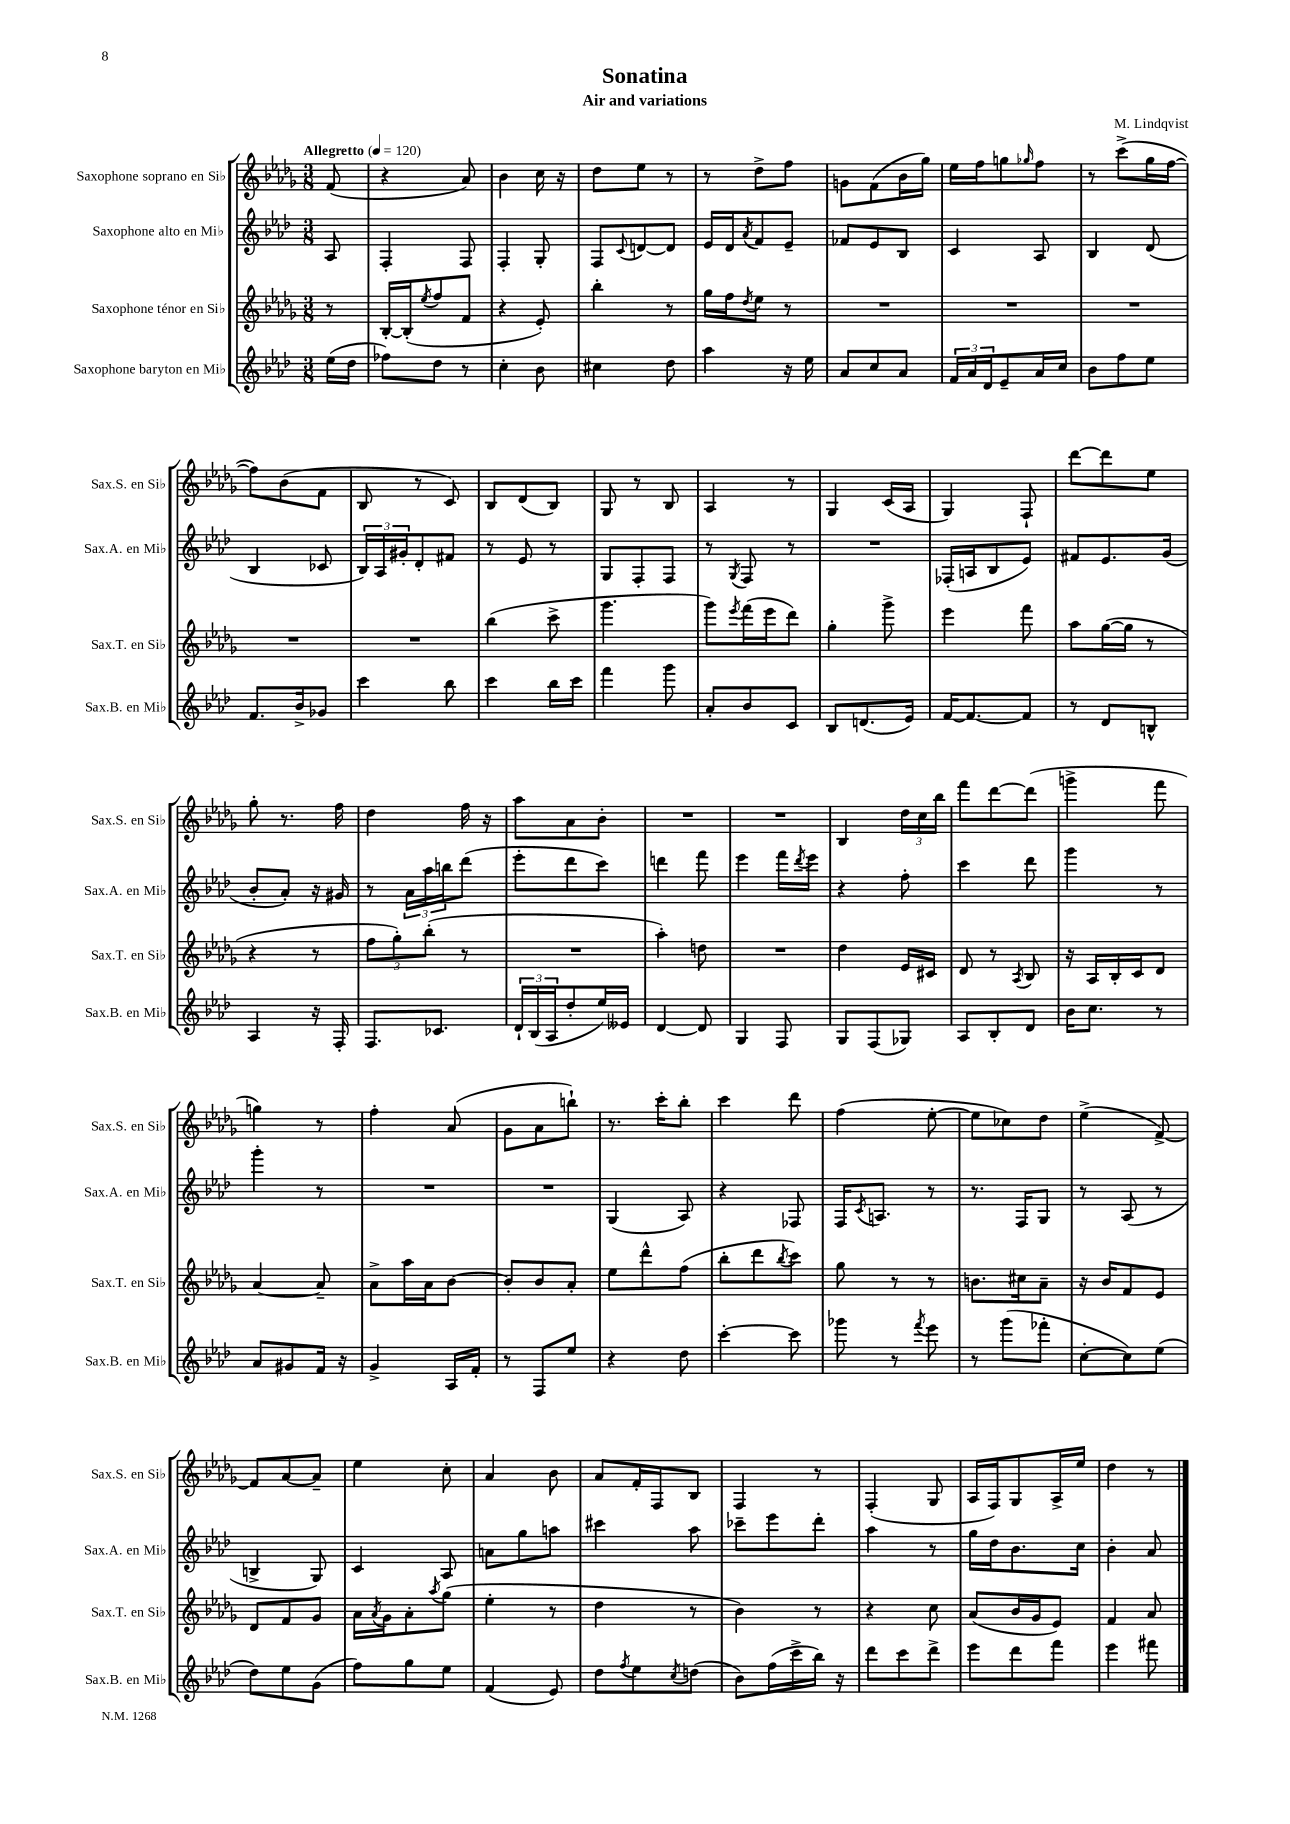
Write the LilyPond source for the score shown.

\header { title = "Sonatina" composer = "M. Lindqvist" subtitle = "Air and variations" }
<<
\new StaffGroup <<
\new Staff = "s0" \with { instrumentName = "Saxophone soprano en Sib" shortInstrumentName = "Sax.S. en Sib" } {
    \clef treble \key des \major \numericTimeSignature \time 3/8 \partial 8 \tempo "Allegretto" 4 = 120
    f'8( |
    r4 aes'8) |
    bes'4 c''16 r16 |
    des''8 ees''8 r8 |
    r8 des''8-> f''8 |
    g'8 f'8( bes'16 ges''16) |
    ees''16 f''16 g''8 \grace { ges''16 } f''8 |
    r8 c'''8->( ges''16 f''16~ |
    f''8) bes'8( f'8 |
    bes8 r8 c'8) |
    bes8 des'8( bes8) |
    ges8 r8 bes8 |
    aes4 r8 |
    ges4 c'16( aes16 |
    ges4) f8-! |
    des'''8~ des'''8 ees''8 |
    ges''8-. r8. f''16 |
    des''4 f''16 r16 |
    aes''8 aes'8 bes'8-. |
    R4. |
    R4. |
    bes4 \tuplet 3/2 { des''16 c''16 bes''16 } |
    f'''8 des'''8~ des'''8( |
    g'''4-> f'''8 |
    g''4) r8 |
    f''4-. aes'8( |
    ges'8 aes'8 b''8-!) |
    r8. c'''16-. bes''8-. |
    c'''4 des'''8 |
    f''4( ees''8~-. |
    ees''8 ces''8) des''8 |
    ees''4->( f'8~->) |
    f'8 aes'8~ aes'8-- |
    ees''4 c''8-. |
    aes'4 bes'8 |
    aes'8 f'16-. f16 bes8 |
    f4 r8 |
    f4-.( ges8 |
    aes16 f16) ges8 aes16-> ees''16 |
    des''4 r8 \bar "|." |
}
\new Staff = "s1" \with { instrumentName = "Saxophone alto en Mib" shortInstrumentName = "Sax.A. en Mib" } {
    \clef treble \key aes \major \numericTimeSignature \time 3/8 \partial 8
    aes8 |
    f4-. f8 |
    f4-. g8-. |
    f8 \appoggiatura { c'8 } d'8~ d'8 |
    ees'16 des'16 \acciaccatura { aes'8 } f'8 ees'8-- |
    fes'8 ees'8 bes8 |
    c'4 aes8 |
    bes4 des'8( |
    bes4 ces'8 |
    \tuplet 3/2 { bes16) aes16 gis'16-. } des'8-. fis'8 |
    r8 ees'8 r8 |
    g8 f8-. f8 |
    r8 \acciaccatura { g8 } f8 r8 |
    R4. |
    fes16-.( a16 bes8 ees'8) |
    fis'8 ees'8. g'16( |
    bes'8-. aes'8-.) r16 gis'16 |
    r8 \tuplet 3/2 { aes'16 aes''16 b''16 } des'''8( |
    ees'''8-. des'''8 c'''8) |
    d'''4 f'''8 |
    ees'''4 f'''16 \acciaccatura { des'''8 } ees'''16 |
    r4 f''8-. |
    c'''4 des'''8 |
    g'''4 r8 |
    g'''4-. r8 |
    R4. |
    R4. |
    g4( aes8) |
    r4 fes8 |
    f16 \acciaccatura { c'8 } a8. r8 |
    r8. f16 g8 |
    r8 aes8( r8 |
    b4-> g8) |
    c'4 aes8 |
    a'8 g''8 a''8 |
    cis'''4 aes''8 |
    ces'''8-- ees'''8 des'''8-. |
    aes''4 r8 |
    g''16 des''16 bes'8. c''16 |
    bes'4-. aes'8 \bar "|." |
}
\new Staff = "s2" \with { instrumentName = "Saxophone ténor en Sib" shortInstrumentName = "Sax.T. en Sib" } {
    \clef treble \key des \major \numericTimeSignature \time 3/8 \partial 8
    r8 |
    bes16~-. bes16-.( \acciaccatura { ees''8 } f''8 f'8 |
    r4 ees'8-.) |
    bes''4-. r8 |
    ges''16 f''16 \acciaccatura { des''8 } ees''8 r8 |
    R4. |
    R4. |
    R4. |
    R4. |
    R4. |
    bes''4( c'''8-> |
    ges'''4. |
    ges'''8) \acciaccatura { ees'''8 } f'''16( ees'''16 des'''8) |
    ges''4-. ges'''8-> |
    ees'''4 f'''8 |
    aes''8 ges''16~( ges''16 r8 |
    r4 r8 |
    \tuplet 3/2 { f''8 ges''8-.) bes''8-.( } r8 |
    R4. |
    aes''4-.) d''8 |
    R4. |
    des''4 ees'16 cis'16 |
    des'8 r8 \acciaccatura { aes8 } bes8 |
    r16 aes16 bes16-. c'16 des'8 |
    aes'4~ aes'8-- |
    aes'8-> aes''16 aes'16 bes'8~ |
    bes'8-. bes'8 aes'8-. |
    ees''8 des'''8-^ f''8( |
    bes''8-. des'''8 \acciaccatura { bes''8 } c'''8) |
    ges''8 r8 r8 |
    b'8. cis''16 aes'8-- |
    r16 bes'16 f'8 ees'8 |
    des'8 f'8 ges'8 |
    aes'16 \acciaccatura { aes'8 } ges'16 aes'8-. \acciaccatura { aes''8 } ges''8( |
    ees''4-. r8 |
    des''4 r8 |
    bes'4) r8 |
    r4 c''8 |
    aes'8( bes'16 ges'16 ees'8) |
    f'4 aes'8 \bar "|." |
}
\new Staff = "s3" \with { instrumentName = "Saxophone baryton en Mib" shortInstrumentName = "Sax.B. en Mib" } {
    \clef treble \key aes \major \numericTimeSignature \time 3/8 \partial 8
    ees''16( des''16 |
    fes''8) des''8 r8 |
    c''4-. bes'8 |
    cis''4 des''8 |
    aes''4 r16 ees''16 |
    aes'8 c''8 aes'8 |
    \tuplet 3/2 { f'16 aes'16 des'16 } ees'8-- aes'16 c''16 |
    bes'8 f''8 ees''8 |
    f'8. bes'16-> ges'8 |
    c'''4 bes''8 |
    c'''4 bes''16 c'''16 |
    f'''4 g'''8 |
    aes'8-. bes'8 c'8 |
    bes8 d'8.( ees'16) |
    f'16~ f'8.~ f'8 |
    r8 des'8 b8-^ |
    aes4 r16 f16-. |
    f8. ces'8. |
    \tuplet 3/2 { des'16-! bes16( aes16 } des''8-. ees''16) eeses'16 |
    des'4~ des'8 |
    g4 f8 |
    g8 f8( ges8) |
    aes8 bes8-. des'8 |
    bes'16 c''8. r8 |
    aes'8 gis'8 f'16 r16 |
    g'4-> aes16 f'16-. |
    r8 f8 ees''8 |
    r4 des''8 |
    c'''4~-. c'''8 |
    ges'''8 r8 \acciaccatura { f'''8 } ees'''8 |
    r8 g'''8( fes'''8-. |
    c''8~-. c''8) ees''8( |
    des''8) ees''8 g'8( |
    f''8) g''8 ees''8 |
    f'4( ees'8) |
    des''8 \acciaccatura { f''8 } ees''8 \acciaccatura { c''8 } d''8( |
    bes'8) f''16( c'''16-> bes''16) r16 |
    des'''8 c'''8 des'''8-> |
    ees'''8 des'''8 f'''8 |
    ees'''4 fis'''8 \bar "|." |
}
>>
>>
\layout { \context { \Score \remove "Bar_number_engraver" } }
